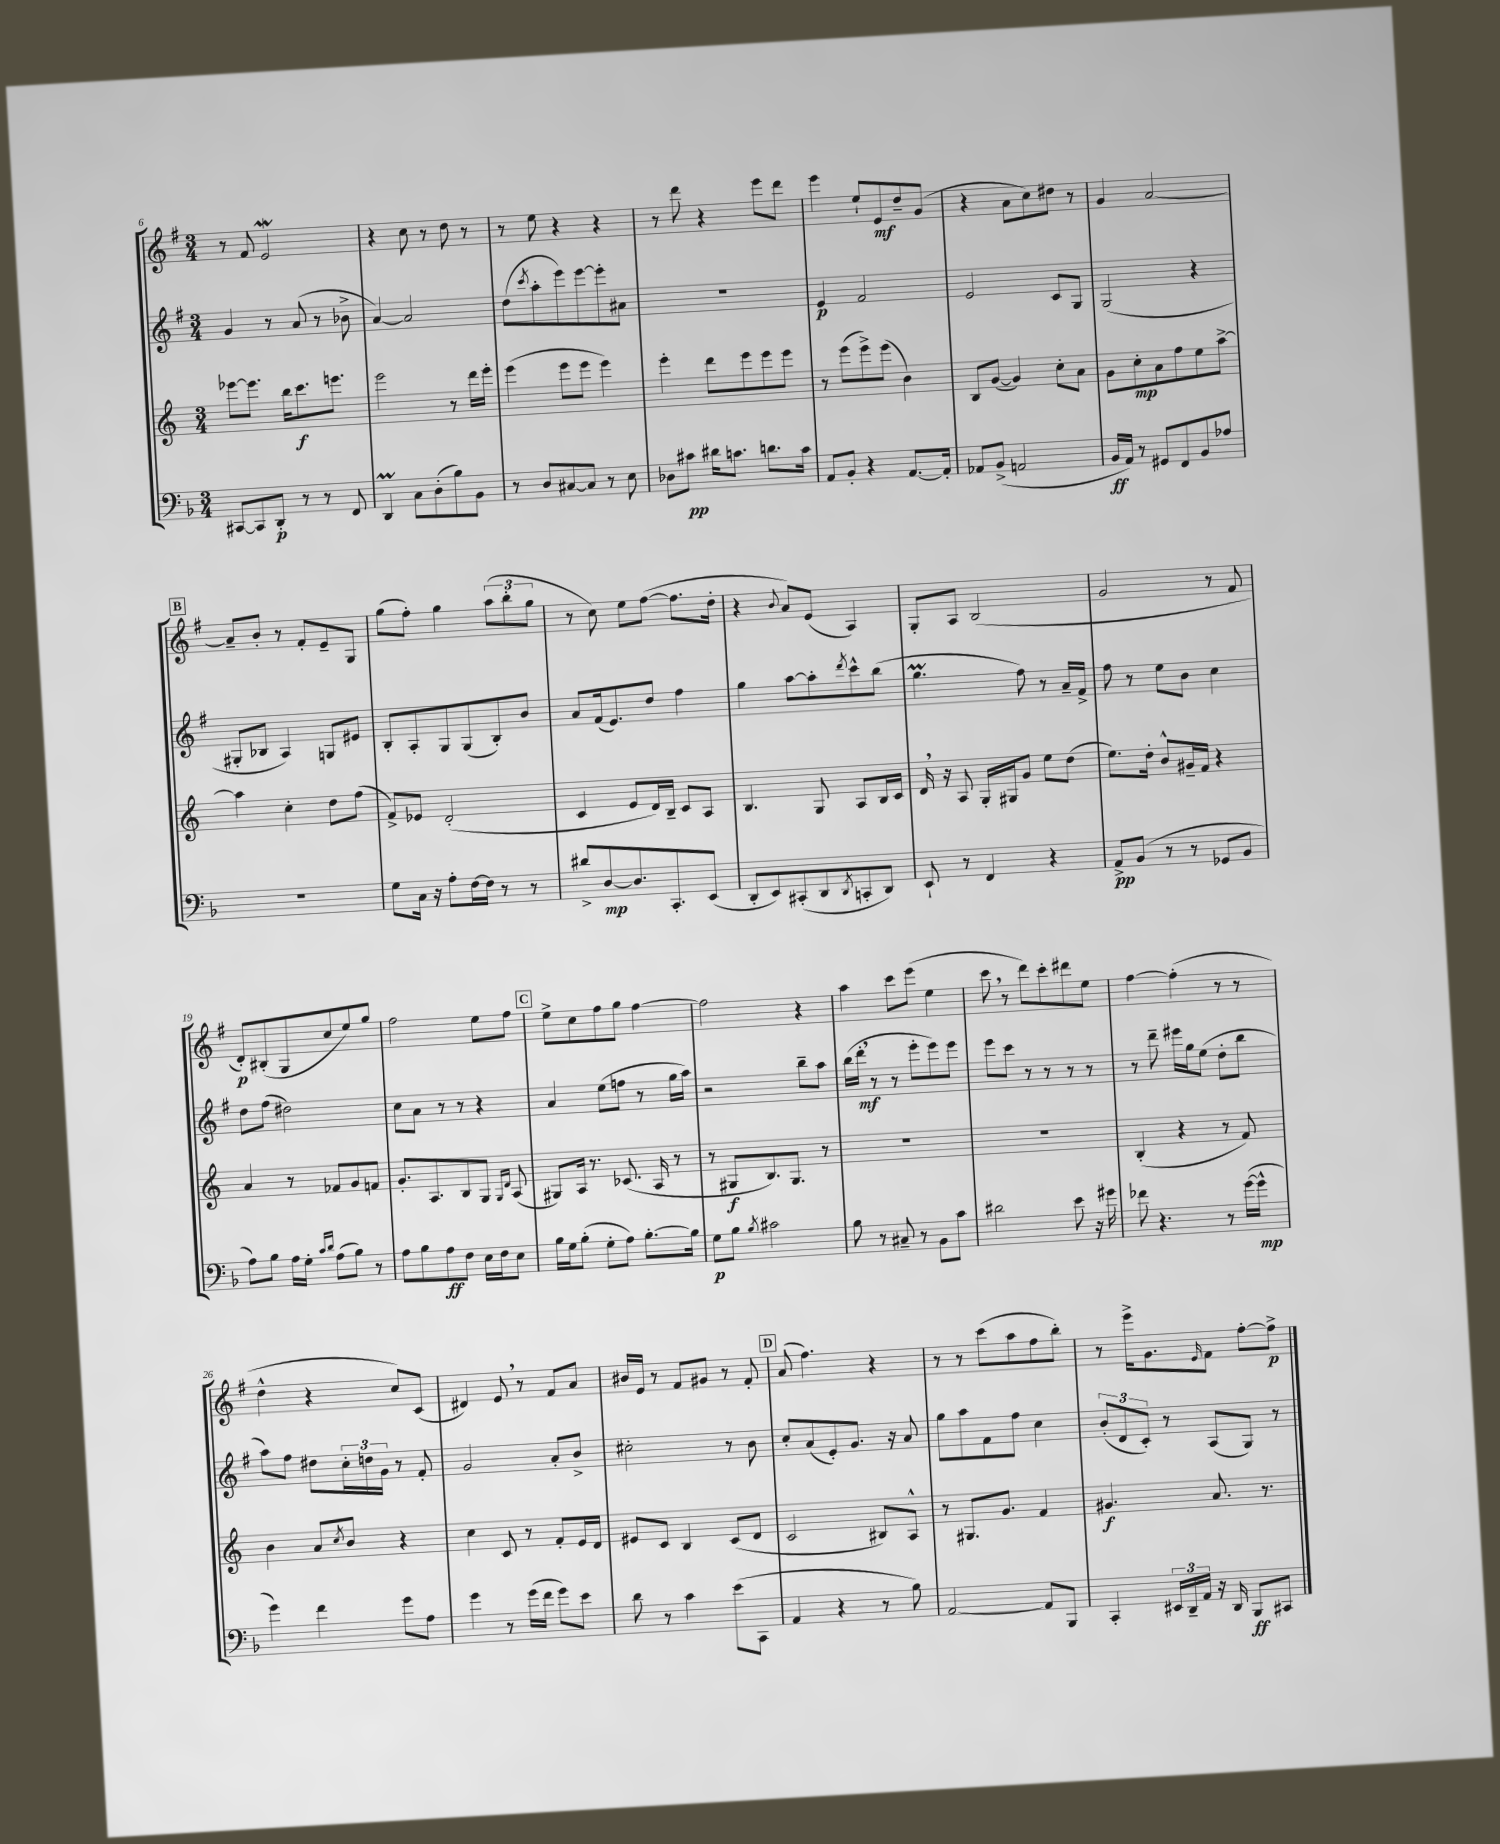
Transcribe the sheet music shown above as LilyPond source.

<<
\new StaffGroup <<
\new Staff = "s0" {
    \clef treble \key g \major \numericTimeSignature \time 3/4
    r8 fis'8 e'2\mordent |
    r4 c''8 r8 d''8 r8 |
    r8 e''8 r4 r4 |
    r8 d'''8 r4 e'''8 d'''8 |
    e'''4 e''8-! e'8\mf d''8-- g'8( |
    r4 a'8 c''8) dis''8 r8 |
    g'4 a'2~ |
    \mark \markup { \box "B" } a'8-- b'8-. r8 fis'8-. e'8-- g8 |
    g''8( fis''8-.) g''4 \tuplet 3/2 { a''8( b''8-. g''8 } |
    r8 c''8) e''8 fis''8~( fis''8. d''16-. |
    r4 \appoggiatura { b'8 } a'8) e'8( a4) |
    g8-. a8 b2( |
    g'2 r8 fis'8 |
    d'8-.\p) bis8-.( g8 c''8 e''8) g''8 |
    fis''2 e''8 fis''8 |
    \mark \markup { \box "C" } e''8-> c''8 fis''8 g''8 fis''4~ |
    fis''2 r4 |
    a''4 c'''8 e'''8( e''4 |
    c'''8 \breathe r8 d'''8) c'''8-. dis'''8 e''8 |
    fis''4~ fis''4-.( r8 r8 |
    d''4-^ r4 c''8) c'8( |
    dis'4) e'8 \breathe r8 fis'8 a'8 |
    bis'16 e'16 r8 fis'8 gis'8 r8 fis'8-. |
    \mark \markup { \box "D" } a'8( fis''4.) r4 |
    r8 r8 c'''8( a''8 fis''8 b''8-.) |
    r8 e'''16-> g'8. \grace { e'16 } fis'8 fis''8~-. fis''8->\p \bar "|." |
}
\new Staff = "s1" {
    \clef treble \key g \major \numericTimeSignature \time 3/4
    g'4 r8 a'8( r8 bes'8-> |
    a'4~) a'2 |
    d''8( \acciaccatura { c'''8 } a''8-. e'''8) e'''8~ e'''8-. ais'8 |
    R2. |
    e'4\p fis'2 |
    e'2 c'8 g8 |
    g2( r4 |
    \mark \markup { \box "B" } gis8-. bes8 a4) g8 eis'8 |
    b8-. a8-. g8 g8( b8-.) b'8 |
    a'8 fis'16( e'8.) d''8 fis''4 |
    g''4 a''8~ a''8-. \acciaccatura { d'''8 } c'''8-^ b''8( |
    g''4.\prall fis''8) r8 a'16-- fis'16-> |
    fis''8 r8 e''8 b'8 c''4 |
    d''8 fis''8( dis''2) |
    c''8 a'8 r8 r8 r4 |
    \mark \markup { \box "C" } a'4 e''8( f''8 r8 g''16 a''16) |
    r2 b''8-- a''8 |
    b''16( d'''16-.\mf \breathe r8 r8 e'''8-. e'''8) e'''8 |
    e'''8 c'''8 r8 r8 r8 r8 |
    r8 d'''8-- eis'''16 g''16 e''8( d''8-. b''8 |
    a''8) fis''8 dis''8 \tuplet 3/2 { c''16-. d''16 g'16 } r8 fis'8-. |
    g'2 a'8-. b'8-> |
    cis''2-. r8 b'8 |
    \mark \markup { \box "D" } c''8-. a'8( e'8-.) g'8. r16 a'8 |
    g''8 a''8 fis'8 fis''8 c''4 |
    \tuplet 3/2 { b'8-.( d'8 c'8-.) } r8 a8( g8) r8 \bar "|." |
}
\new Staff = "s2" {
    \clef treble \key c \major \numericTimeSignature \time 3/4
    ees'''8~ ees'''8. b''16 c'''8.\f e'''8. |
    e'''2 r8 d'''16 e'''16-. |
    e'''4( e'''8 e'''8 e'''4) |
    e'''4-. d'''8 e'''8 e'''8 e'''8 |
    r8 e'''8( e'''8->) e'''8( b'4) |
    b8 g'8~( g'4) c''8-. a'8 |
    g'8 c''8-.\mp a'8 f''8 e''8 a''8~-> |
    \mark \markup { \box "B" } a''4 c''4-. d''8 f''8( |
    f'8->) ees'8 d'2-.( |
    c'4 e'8 d'16) b16-- c'8 a8 |
    b4. g8 a8 b16 c'16 |
    d'16 \breathe r16 a8 g16-. gis16 g'8 e''8 d''8( |
    e''8.) d''16-. b'8-^ gis'16-- f'16 r4 |
    a'4 r8 fes'8 g'8 f'8 |
    g'8.-. a8. b8 g8 \grace { g16 d'16 } a8( |
    \mark \markup { \box "C" } gis8) a16 r8. ces'8.( a16 r8 |
    r8 gis8\f b8.) gis8. r8 |
    R2. |
    R2. |
    b4-.( r4 r8 f'8) |
    b'4 a'8 \acciaccatura { c''8 } b'8 r4 |
    c''4 c'8 r8 f'8-. e'16 d'16 |
    eis'8 c'8 b4 c'8( d'8 |
    \mark \markup { \box "D" } c'2 bis8) a8-^ |
    r8 gis8. g'8. f'4 |
    gis'4.\f a'8. r8. \bar "|." |
}
\new Staff = "s3" {
    \clef bass \key f \major \numericTimeSignature \time 3/4
    cis,8~ cis,8 d,8-.\p r8 r8 f,8 |
    d,4\prall c8 d8-.( bes8) bes,8 |
    r8 d8 cis8~ cis8 r8 e8 |
    des8 cis'8\pp dis'16 c'8. d'8. c'16 |
    a,8 bes,8-. r4 a,8.~ a,16-. |
    aes,8 bes,8->( a,2 |
    bes,16\ff a,16) r8 gis,8 f,8 bes,8 aes8 |
    \mark \markup { \box "B" } R2. |
    g8 c16 r16 a8-. f16~ f16 r8 r8 |
    dis'8-> d8~\mp d8. c,8.-. e,8( |
    d,8-. e,8) cis,8-.( d,8 \acciaccatura { d,8 } c,8-. d,8) |
    e,8-! r8 f,4 r4 |
    a,8->\pp bes,8( r8 r8 ges,8 bes,8 |
    a8) bes8 a16 g16-. \grace { c'16 d'16 } a8( bes8) r8 |
    a8 bes8 a8\ff f8 e16 f16 e8 |
    \mark \markup { \box "C" } bes16 g16 bes8-.( g8-. a8) bes8.~-. bes16 |
    g8\p bes8 \acciaccatura { bes8 } cis'2 |
    bes8 r8 cis8-- r8 bes,8 c'8 |
    dis'2 e'8 r16 gis'16 |
    fes'8 r4. r8 g'16~( g'16-^\mp |
    g'4) f'4 g'8 a8 |
    g'4 r8 g'16( f'16 g'8) e'8 |
    d'8 r8 c'4 e'8( c,8 |
    \mark \markup { \box "D" } a,4 r4 r8 bes8) |
    a,2~ a,8 bes,,8 |
    c,4-. \tuplet 3/2 { eis,16 d,16-- a,16 } r16 d,16 bes,,8\ff cis,8 \bar "|." |
}
>>
>>
\layout { \context { \Score currentBarNumber = #6 } }
